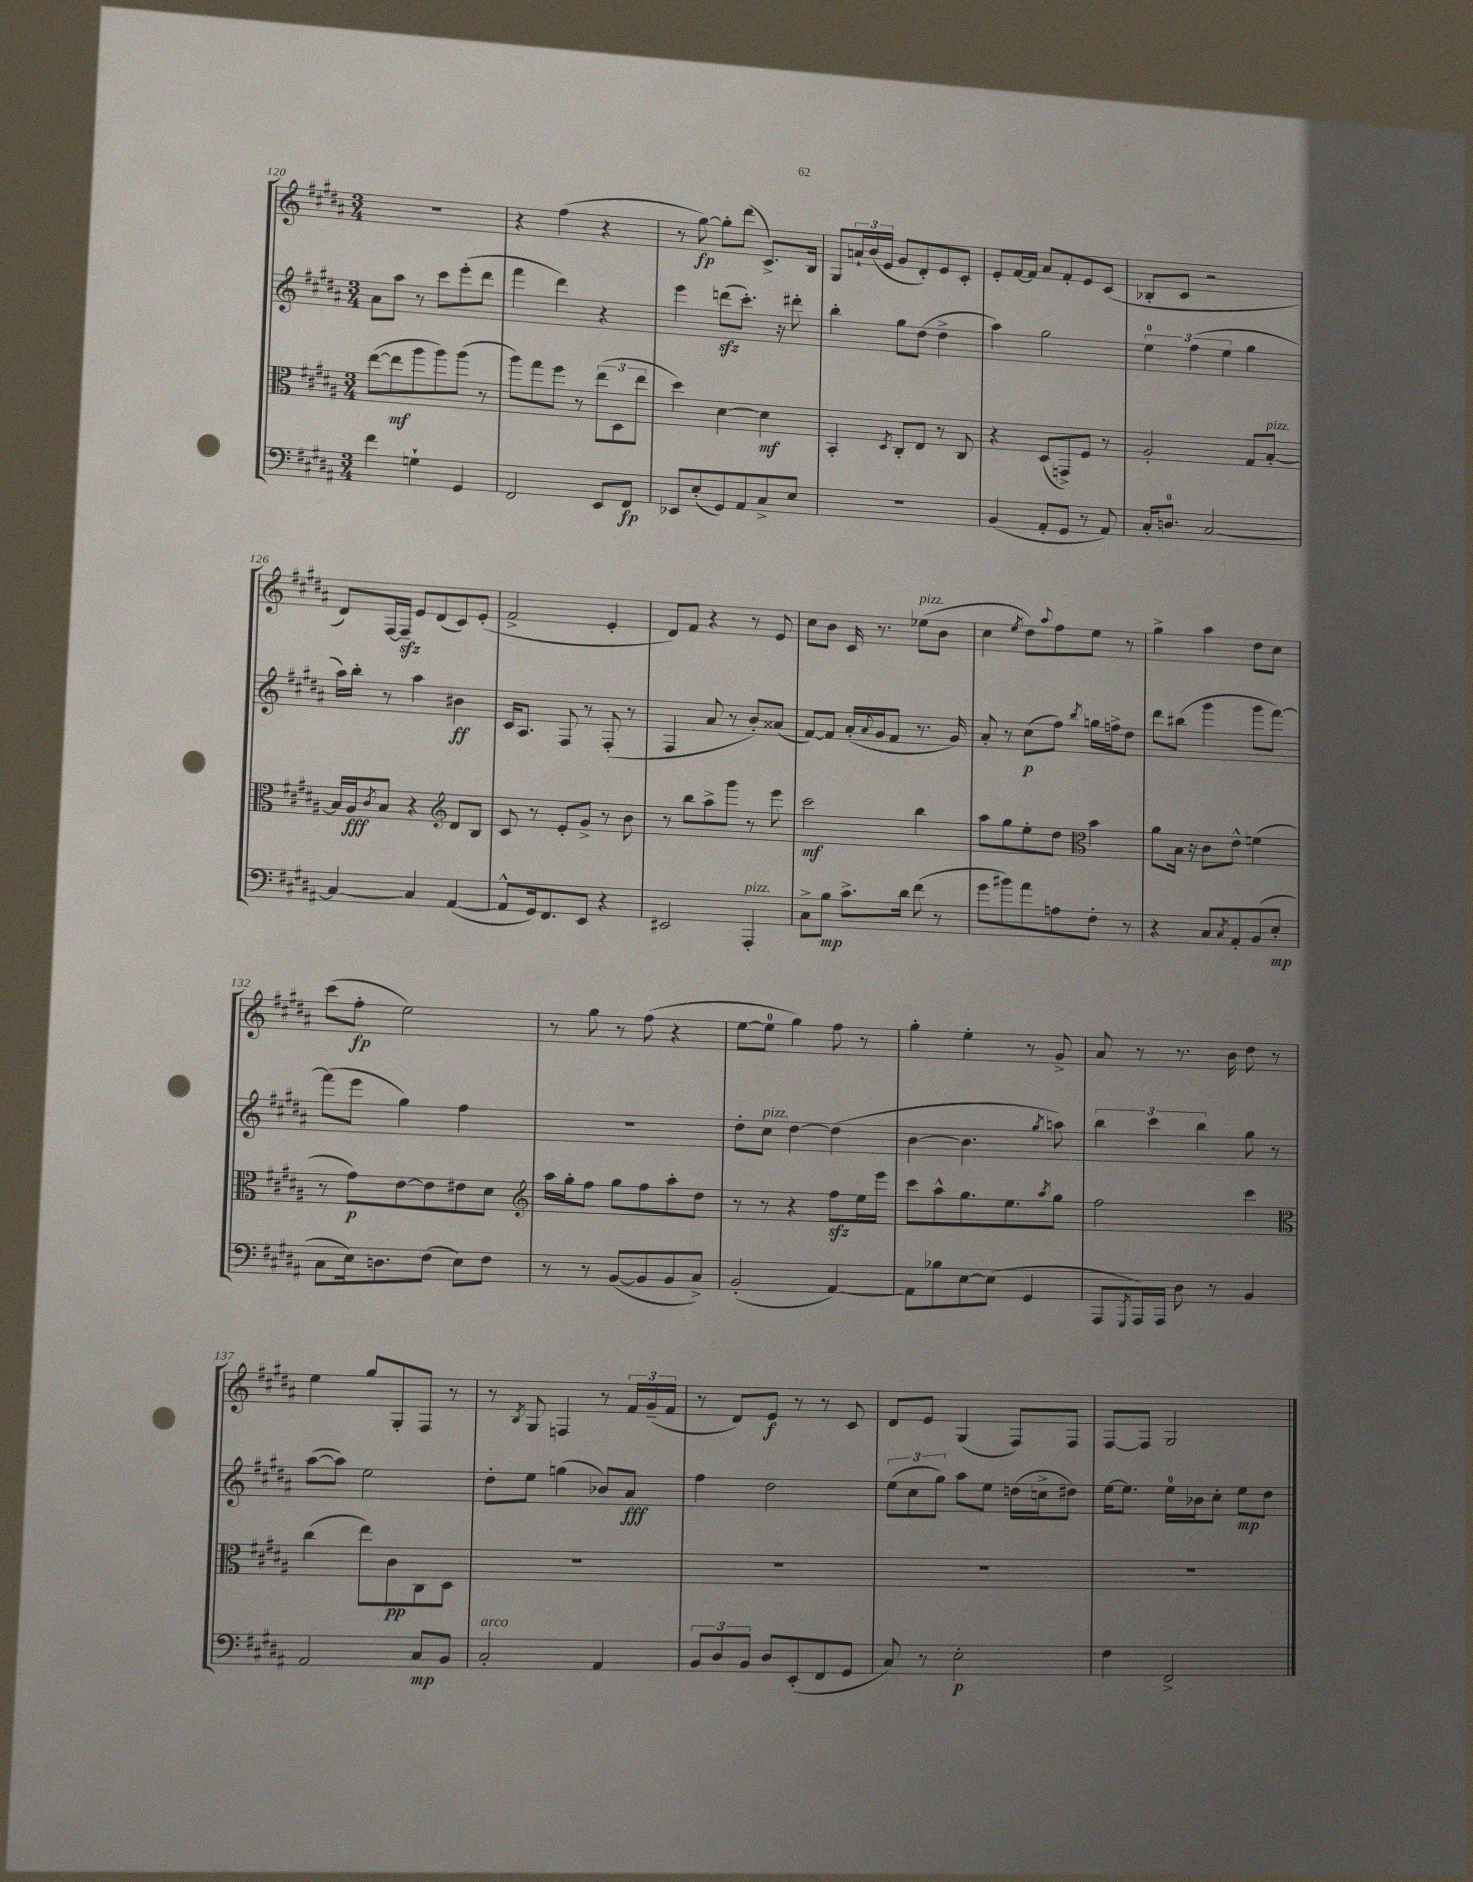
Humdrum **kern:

**kern	**kern	**kern	**kern
*staff4	*staff3	*staff2	*staff1
*clefF4	*clefC3	*clefG2	*clefG2
*k[f#c#g#d#a#]	*k[f#c#g#d#a#]	*k[f#c#g#d#a#]	*k[f#c#g#d#a#]
*M3/4	*M3/4	*M3/4	*M3/4
4f#	([8ee	8a#	2.r
.	8ee]	8aa#	.
4G`	8aa#	8r	.
.	8aa#)	8ccc#	.
4GG#	(8aa#	(8eee'	.
.	8r	8ddd#	.
=	=	=	=
2FF#	8aa#)	4fff#	4r
.	8gg#	.	.
.	8ff#	4ddd#)	(4ff#
.	8r	.	.
8EE	(12ee	4r	4r
.	12D#	.	.
8FF#	.	.	.
.	12ee	.	.
=	=	=	=
8EE-	4dd#)	4eee	8r
(8E'	.	.	[8gg#)
8GG#)	[4d#	(8ddd	8gg#']
8AA#	.	8.ccc#')	(8ddd#
8C#^	4d#]	.	8.c#^)
.	.	16r	.
8E	.	8ddd#'	.
.	.	.	16B
=	=	=	=
2.r	4BB'	4bb'	8G#
.	.	.	24a`
.	.	.	(24b
.	.	.	24e
.	8qD#	.	.
.	8C#'	8gg#	8g#
.	8E	(8dd#	8d#')
.	8r	4dd#^	8e
.	8C#	.	8c#'
=	=	=	=
(4BB	4r	4aa#)	8e'
.	.	.	[16f#
.	.	.	16f#]
8AA#'	(8D#	2gg#	8a#
8GG#	8GG^)	.	8f#'
8r	8F#	.	8e
8AA#)	8r	.	(8c#
=	=	=	=
16C#'	2A#'	6ee	8B-'
8.D	.	.	.
.	.	.	8c#
.	.	(6ff#	.
[2C#	.	.	2r
.	.	6ee	.
.	8G#	4gg#	.
.	[8B'	.	.
=	=	=	=
4C#_	16B]	16aa#)	8d#)
.	16A#	16bb'	.
.	8qc#	.	.
.	8B	8r	[16F#
.	.	.	16F#~]
4C#]	4r	4aa#	8e
.	.	.	(8d#
*	*clefG2	*	*
([4AA#	8d#	4b#	8c#)
.	8B	.	(8e'
=	=	=	=
8AA#^^]	8c#	16c#	2f#^
.	.	8.A#	.
16GG#)	8r	.	.
8.FF#	.	.	.
.	8e'	8F#	.
8EE	8g#^	8r	.
4r	8r	(8F#'	4e'
.	8b	8r	.
=	=	=	=
2EE#	8r	4F#	8d#)
.	8bb	.	8f#
.	8aa#^	8a#	4r
.	8ggg#	8r	.
4AAA#'	8r	8b')	8r
.	8eee	(8a##	8e
=	=	=	=
8C#^	2ccc#	[8f#)	8cc#
8B	.	8f#]	8b
8.c#^	.	(16a#'	16c#
.	.	8qqa#	.
.	.	16g#	8.r
.	.	8f#	.
16d#	.	.	.
(8f#	4bb	8.r	(8ee-
8r	.	.	8b
.	.	16g#)	.
=	=	=	=
8g#	8aa#	8a#'	4cc#
8b#)	8gg#	8r	.
.	.	.	8qee
8a#	8ee'	(8cc#	8dd#)
.	.	.	8qqaa#
8A	8dd#	8ff#)	8ff#
*	*clefC3	*	*
.	.	8qbb	.
8F#'	4b	16gg	8ee
.	.	16ff^	.
8r	.	8dd#	8r
=	=	=	=
4r	8a#	8ddd#	4gg#^
.	16B	(8bb#	.
.	16r	.	.
8C#	8c#	4ggg#	4aa#
8qC#	.	.	.
8AA#'	8e^^	.	.
(8BB	(4f	8ggg#	8dd#
8E'	.	[8fff#)	8cc#
=	=	=	=
8C#	8r	(8fff#]	(8ccc#
16E)	8g#)	8eee	8ff#'
8.D	.	.	.
.	[8e	4gg#)	2ee)
(8F#	8e]	.	.
8E)	8e#	4ff#	.
8F#	8d#	.	.
=	=	=	=
*	*clefG2	*	*
8r	16aa#	2.r	8r
.	16gg#'	.	.
8r	8ff#	.	8gg#
([8BB	8gg#	.	8r
8BB]	8ff#	.	(8ff#
8BB	8aa#'	.	4r
8C#^)	8dd#	.	.
=	=	=	=
(2BB'	8r	8dd#'	[8ee
.	8r	8cc#	8ee]
.	4r	[4dd#	4gg#)
[4AA#)	8ff#	(4dd#]	8ff#
.	16ee	.	8r
.	16eee	.	.
=	=	=	=
8AA#]	8ccc#	[4b	4gg#'
8B-	8aa#^^	.	.
[8E	8.gg#	4.b]	4ee'
(8E]	.	.	.
.	8.ee	.	.
4GG#	.	.	8r
.	8qaa#	8qgg#	.
.	8gg#	8aa)	8g#^
=	=	=	=
8AAA#	2ff#	6bb	8a#
8qGGG#	.	.	.
16AAA#)	.	.	8r
.	.	6ccc#	.
16AAA#	.	.	.
8D#	.	.	8.r
.	.	6bb	.
8r	.	.	.
.	.	.	16b
4BB	4ccc#	8gg#	8dd#
.	.	8r	8r
=	=	=	=
*	*clefC3	*	*
2AA#	(4cc#	([8aa#	4ee
.	.	8aa#])	.
.	8ee)	2ee	8gg#
.	8c#	.	8G#'
8C#	8C#	.	8F#
8BB	8D#	.	8r
=	=	=	=
2C#'	2.r	8dd#'	8r
.	.	.	8qB
.	.	8ee	8G#
.	.	(4gg	4F
4AA#	.	8b-)	8r
.	.	8a#	24f#
.	.	.	(24g#~
.	.	.	24f#
=	=	=	=
12BB	2.r	4ff#	8r
12D#	.	.	.
.	.	.	8d#)
12BB	.	.	.
8D#	.	2dd#	8e
(8EE'	.	.	8r
8FF#	.	.	8r
8GG#	.	.	8c#
=	=	=	=
8C#)	2.r	(12ee	8d#
.	.	12cc#	.
8r	.	.	8e
.	.	12gg#)	.
2E'	.	8aa#	(4G#
.	.	8ee	.
.	.	(16dd	8F#)
.	.	16cc^	.
.	.	8dd#)	8F#
=	=	=	=
4F#	2.r	[16ee	[8F#
.	.	8.ee]	.
.	.	.	8F#]
2FF#^	.	16ee	2G#
.	.	16b-	.
.	.	8cc#'	.
.	.	8ee	.
.	.	8dd#	.
==	==	==	==
*-	*-	*-	*-
